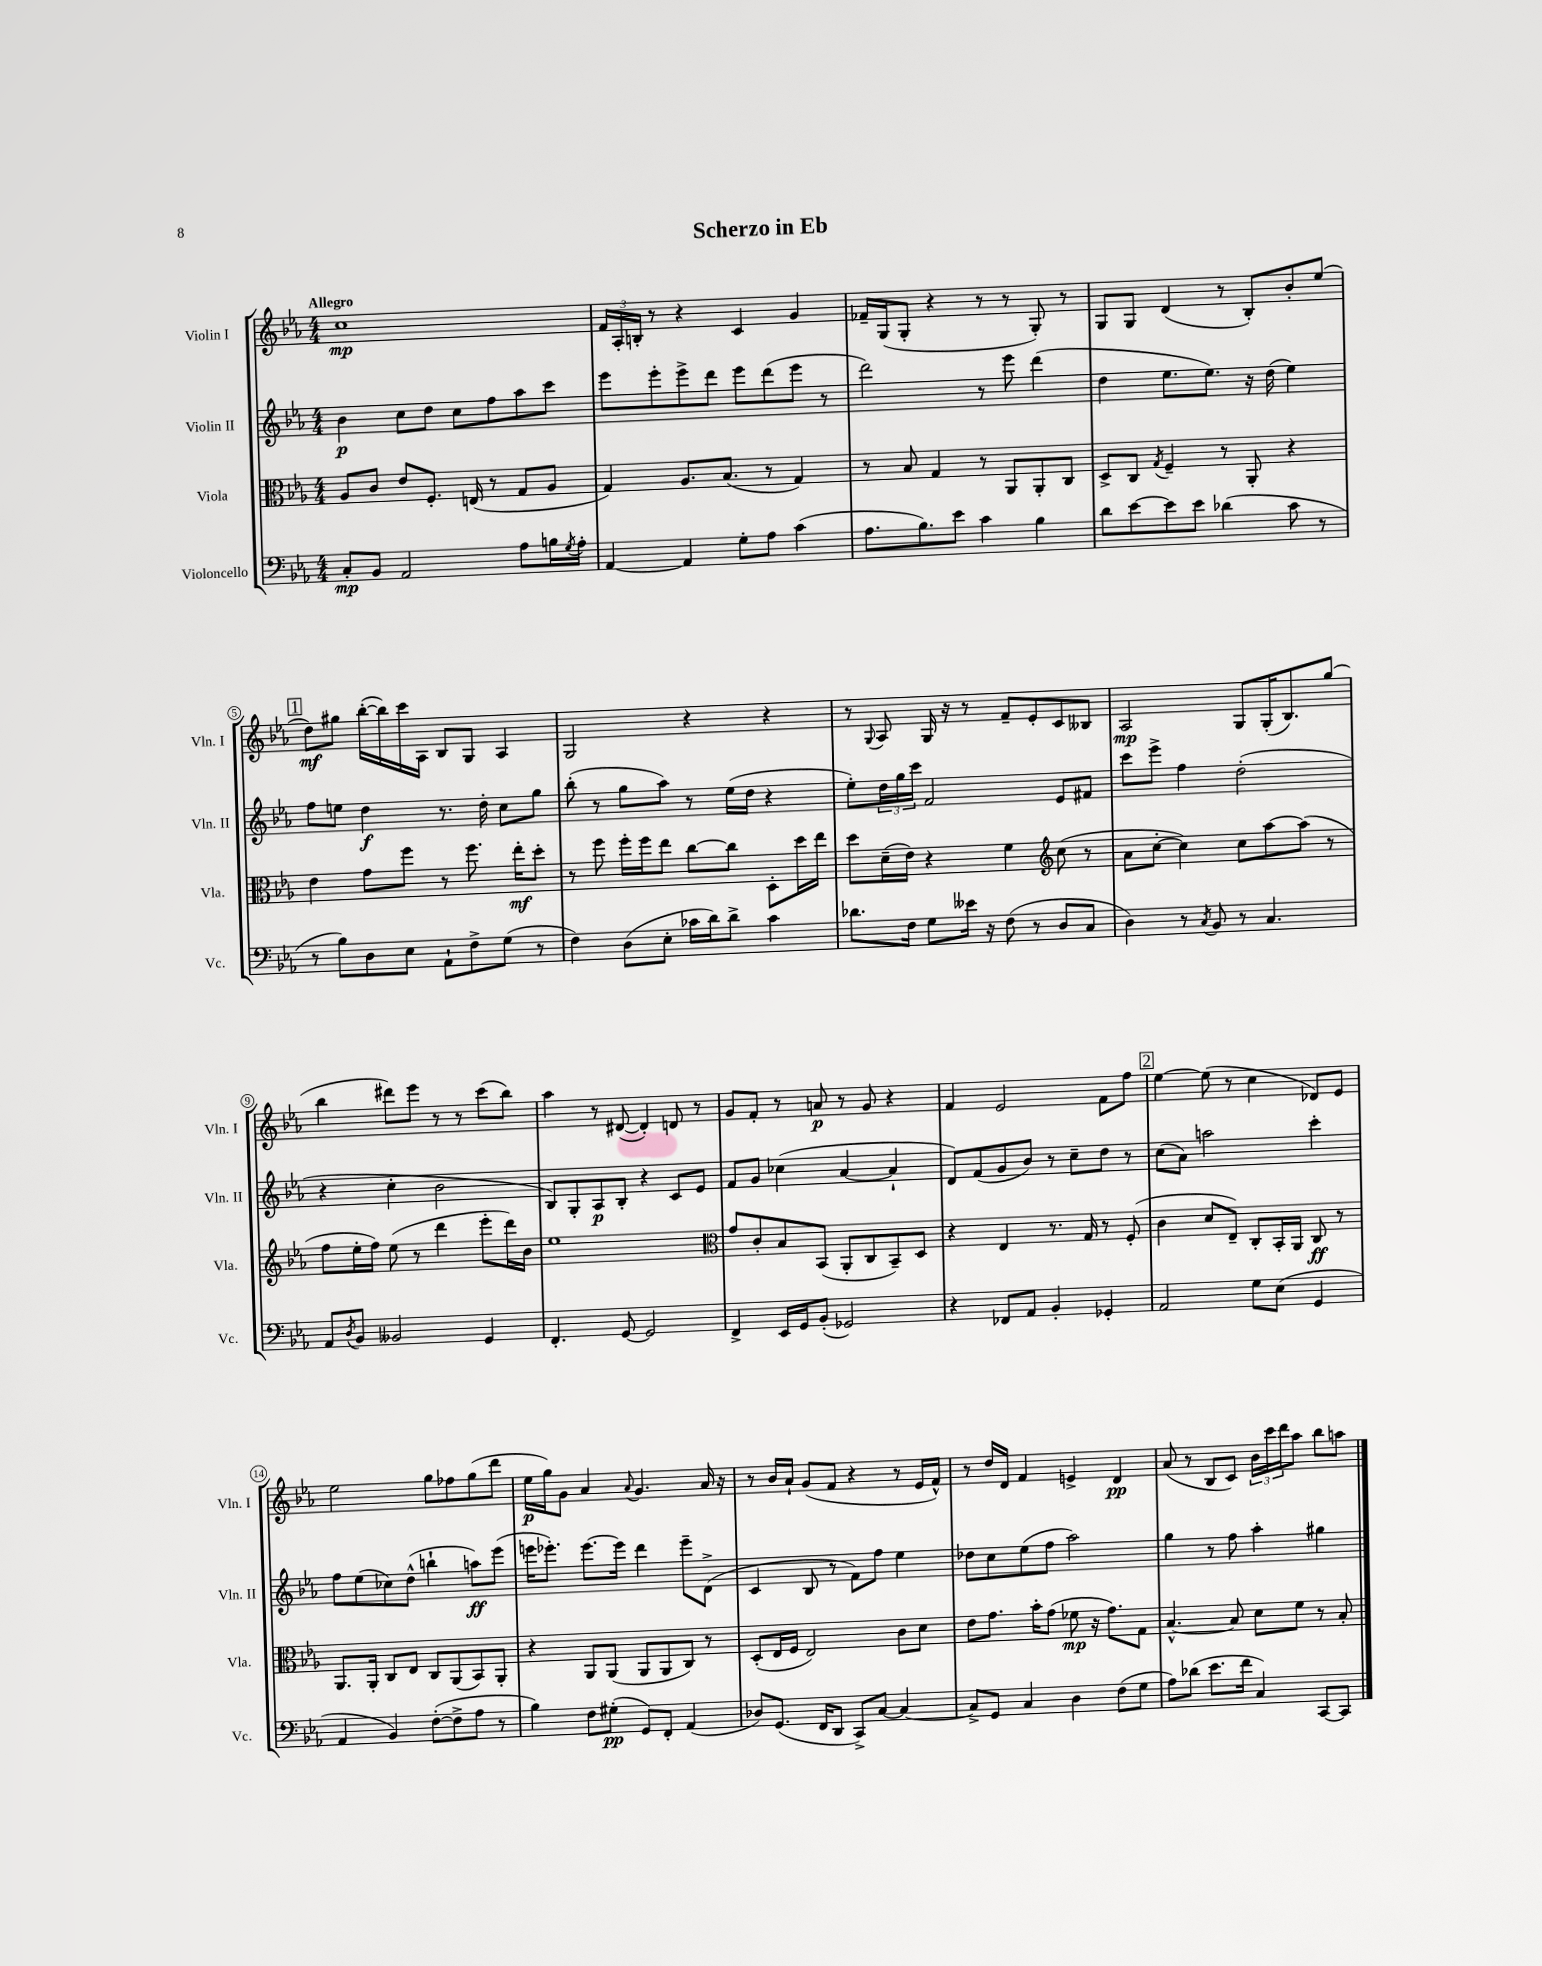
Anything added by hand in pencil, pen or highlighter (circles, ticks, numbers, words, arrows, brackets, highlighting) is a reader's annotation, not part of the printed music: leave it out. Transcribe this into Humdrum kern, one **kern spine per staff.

**kern	**kern	**kern	**kern
*staff4	*staff3	*staff2	*staff1
*clefF4	*clefC3	*clefG2	*clefG2
*k[b-e-a-]	*k[b-e-a-]	*k[b-e-a-]	*k[b-e-a-]
*M4/4	*M4/4	*M4/4	*M4/4
8C'	8A-	4b-	1cc
8BB-	8c	.	.
2AA-	8e-	8cc	.
.	8.F'	8dd	.
.	.	8cc	.
.	(16E	.	.
.	8r	8ff	.
8A-	8G	8aa-	.
16B	8A-	8ccc	.
8qG	.	.	.
16A-'	.	.	.
=	=	=	=
[4AA-	4G)	8eee-	24f
.	.	.	24A-'
.	.	.	24B'
.	.	8eee-'	8r
4AA-]	8.A-	8eee-^	4r
.	.	8ddd	.
.	(8.B-	.	.
8G'	.	8eee-	4c
8A-	8r	(8ddd	.
(4c	4G)	8eee-	4g
.	.	8r	.
=	=	=	=
8.A-	8r	2ddd)	16f-~
.	.	.	(16G
.	8B-	.	8G'
8.B-)	.	.	.
.	4G	.	4r
8e-	.	.	.
4c	8r	8r	8r
.	8AA-	8eee-	8r
4B-	8AA-'	(4ddd	8G')
.	8C	.	8r
=	=	=	=
8d	8D^	4dd	8G
[8e-	8C	.	8G
.	8qG	.	.
8e-]	4F~	8.ee-	(4d
8e-	.	.	.
.	.	8.ee-)	.
(4d-	8r	.	8r
.	8AA-'	16r	8B-')
.	.	(16dd	.
8c	4r	4ee-)	8b-'
8r	.	.	(8ee-
=	=	=	=
8r	4e-	8ff	8dd)
8B-)	.	8ee	8gg#
8D	8g	4dd	([16bb-'
.	.	.	16bb-])
8E-	8ff	.	16ccc
.	.	.	16A-
8AA-`	8r	8.r	8B-
8F^	8.ff	.	8G
.	.	16dd'	.
(8G	.	8cc	4A-
.	16ee-'	.	.
8r	8dd'	8gg	.
=	=	=	=
4F)	8r	(8bb-'	2G
.	8ff	8r	.
(8D	16ff'	8gg	.
.	16ff	.	.
8E-'	8ee-	8aa-)	.
16c-	[8cc	8r	4r
16d)	.	.	.
8d^	8cc]	(16ee-	.
.	.	16dd	.
4c-	8D'	4r	4r
.	16dd	.	.
.	16ee-	.	.
=	=	=	=
8.d-	8dd	8ee-')	8r
.	.	.	8qqG
.	(16d~	24dd	8A-
.	.	24gg	.
16F	16e-)	.	.
.	.	24ccc	.
8G	4r	2f	16G
.	.	.	16r
16e--	.	.	8r
16r	.	.	.
(8F	4f	.	8f~
8r	.	.	8e-'
*	*clefG2	*	*
8D	(8cc	8e-	8c
8C	8r	8f#	8B--
=	=	=	=
4D)	8a-	8ccc	2A-
.	[8cc'	8eee-^	.
8r	4cc])	4ff	.
8qC	.	.	.
8BB-	.	.	.
8r	8cc	(2dd'	8G
4.C	[8aa-	.	(16G'
.	.	.	8.B-)
.	(8aa-]	.	.
.	8r	.	(8gg
=	=	=	=
8AA-	8ff	4r	4bb-
8qD	.	.	.
8BB-	16ee-'	.	.
.	16ff)	.	.
2BB--	(8ee-	4cc'	8ddd#)
.	8r	.	8eee-
.	4ddd	2b-	8r
.	.	.	8r
4GG	8eee-'	.	(8ccc
.	16ddd)	.	8bb-)
.	16b-	.	.
=	=	=	=
4.FF'	1ee-	8B-)	4aa-
.	.	8G'	.
.	.	8A-	8r
[8GG	.	8B-'	([8d#
2GG]	.	4r	4d#'])
.	.	8c	8d
.	.	8e-	8r
=	=	=	=
*	*clefC3	*	*
4FF^	8g	8f	8g
.	8c'	8g	8f'
16EE-	8B-	(4cc-	8r
16GG	.	.	.
(8BB-'	(8BB-	.	8a
2GG-)	8AA-'	[4a-	8r
.	8C	.	8g
.	8BB-~)	4a-`]	4r
.	8D	.	.
=	=	=	=
4r	4r	8d)	4f
.	.	(8f	.
8FF-	4E-	8g	2e-
8AA-	.	8b-)	.
4BB-'	8.r	8r	.
.	.	8cc~	.
.	16G	.	.
4GG-'	8r	8dd	8f
.	(8F'	8r	8ff
=	=	=	=
2AA-	4c	(8cc	[4ee-
.	.	8a-)	.
.	8d	2aa	(8ee-]
.	8E-~)	.	8r
8G	8C'	.	4cc
(8E-	16BB-'	.	.
.	16AA-	.	.
4GG	8C	4ccc'	8d-)
.	8r	.	8e-
=	=	=	=
4AA-	8.AA-	8ff	2ee-
.	.	(8ee-	.
.	16AA-'	.	.
4BB-)	8C	8cc-)	.
.	8E-	(8dd^^	.
([8F'	8C	4bb`	8gg
8F^]	(8AA-	.	8ff-
8A-	8BB-)	8aa)	(8gg
8r	8AA-'	(8eee-	8ddd
=	=	=	=
4B-)	4r	16eee	16ee-
.	.	8.eee-')	16gg)
.	.	.	8g
8F	8AA-	[8.eee-	4a-
(8G#'	(8AA-	.	.
.	.	16eee-]	.
.	.	.	8qqa-
8GG)	8AA-	4ddd	4.g
8FF'	8AA-	.	.
(4AA-	8C)	8eee-~	.
.	8r	(8d^	16a-
.	.	.	16r
=	=	=	=
8D-)	(8D'	4c	8r
(8.GG	16E-	.	16b-
.	16F	.	16a-`
.	2E-)	8B-	(8g
16FF	.	.	.
8DD	.	8r	8f
8CC^)	.	8f)	4r
[8C	.	8ff	.
4C_	8c	4ee-	8r
.	8d	.	16e-
.	.	.	16f^^)
=	=	=	=
8C^]	8e-	8dd-	8r
8GG	8.g	8cc	16dd
.	.	.	16d
4C	.	(8ee-	4f
.	16b-'	.	.
.	(8g	8ff	.
4D	8f-	2aa-)	4e^
.	16r	.	.
.	8.g)	.	.
(8F	.	.	4d
8G	8G	.	.
=	=	=	=
8A-)	[4.B-^^	4gg	(8a-
(8d-	.	.	8r
8.e-	.	8r	8B-
.	8B-]	8ff	8c)
16f	.	.	.
4C)	8d	4aa-'	24b-
.	.	.	24ccc
.	.	.	24ddd
.	8f	.	8aa-
[8CC	8r	4gg#	8bb-
8CC]	8B-'	.	8aa
==	==	==	==
*-	*-	*-	*-
